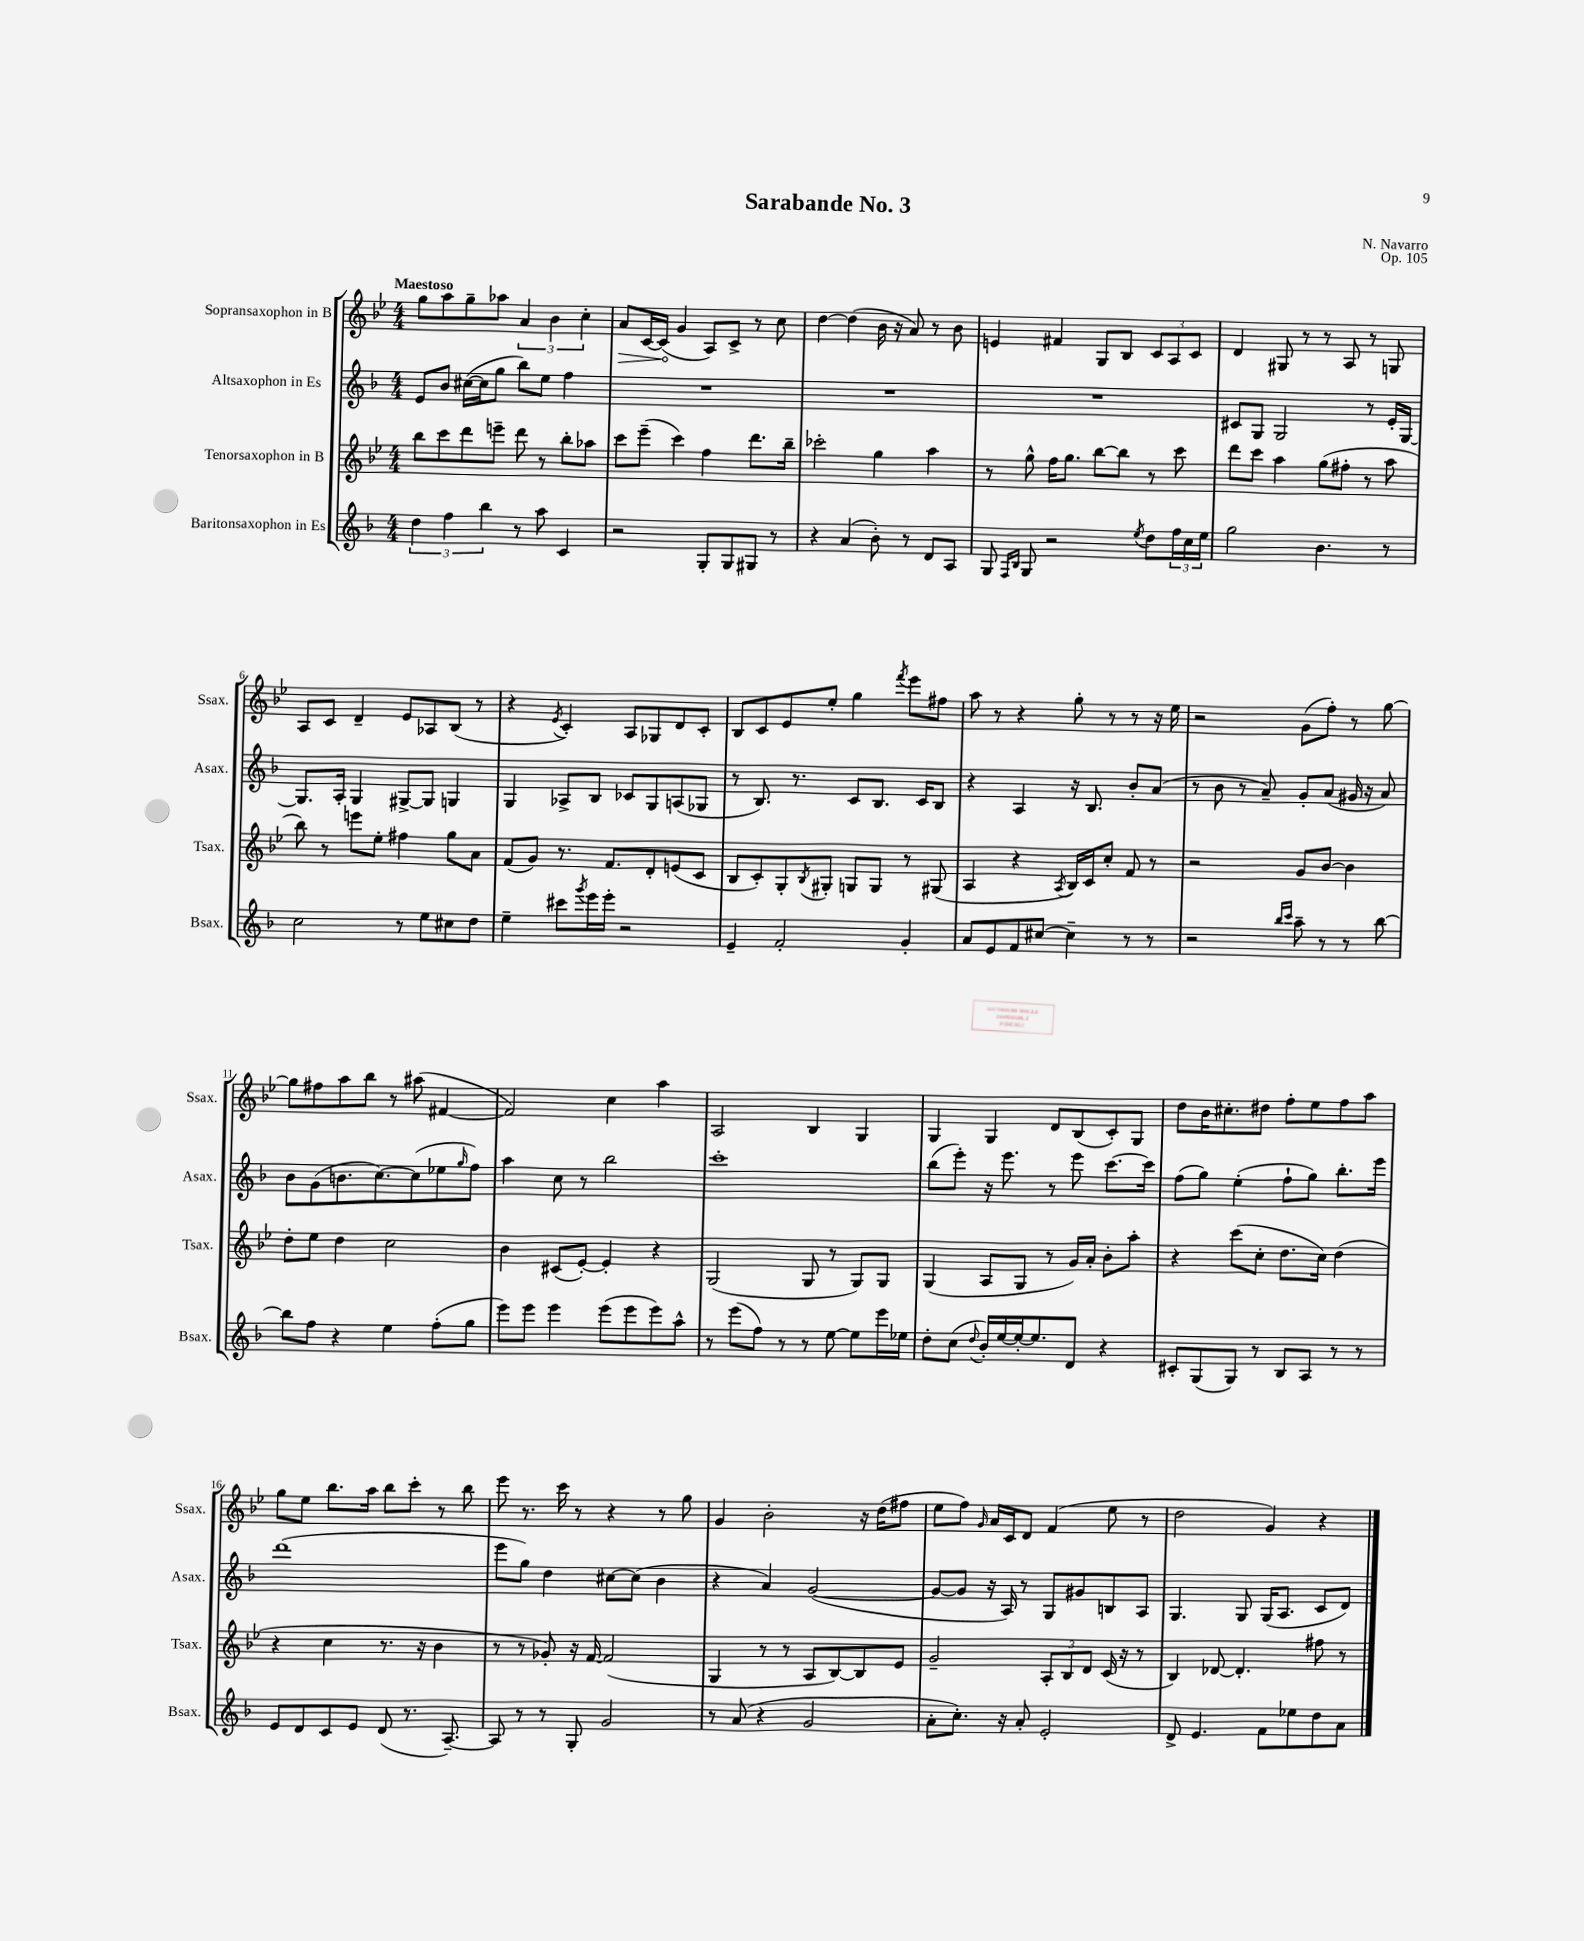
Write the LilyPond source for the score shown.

\header { title = "Sarabande No. 3" composer = "N. Navarro" opus = "Op. 105" }
<<
\new StaffGroup <<
\new Staff = "s0" \with { instrumentName = "Sopransaxophon in B" shortInstrumentName = "Ssax." } {
    \clef treble \key bes \major \numericTimeSignature \time 4/4 \tempo "Maestoso"
    g''8 a''8 g''8-- aes''8 \tuplet 3/2 { a'4 bes'4 c''4-. } |
    \once \override Hairpin.circled-tip = ##t a'8\> c'16~ c'16\!( g'4 a8) c'8-> r8 c''8 |
    d''4~ d''4( bes'16 r16 a'8) r8 bes'8 |
    e'4 fis'4 g8 bes8 \tuplet 3/2 { c'8 a8 c'8 } |
    d'4 gis8 r8 r8 a8 r8 g8 |
    a8 c'8 d'4-- ees'8 aes8 bes8( r8 |
    r4 \acciaccatura { ees'8 } c'4-.) a8 ges8 d'8 c'8-. |
    bes8 c'8 ees'8 ees''8-. g''4 \acciaccatura { f'''8 } ees'''8 fis''8 |
    a''8 r8 r4 g''8-. r8 r8 r16 ees''16 |
    r2 g'8( f''8-.) r8 g''8~ |
    g''8 fis''8 a''8 bes''8 r8 ais''8( fis'4~ |
    fis'2) c''4 a''4 |
    a2 bes4 g4 |
    g4 g4 d'8 bes8( c'8-.) g8 |
    d''8 bes'16 cis''8.-. dis''8 f''8-. ees''8 f''8 a''8 |
    g''8 ees''8 bes''8. a''16 bes''8 c'''8-. r8 bes''8 |
    ees'''8 r8. c'''16 r8 r4 r8 g''8 |
    g'4 bes'2-. r16 d''16( fis''8 |
    ees''8 f''8) \grace { g'16 } a'16 c'16 d'8 f'4( ees''8 r8 |
    d''2 g'4) r4 \bar "|." |
}
\new Staff = "s1" \with { instrumentName = "Altsaxophon in Es" shortInstrumentName = "Asax." } {
    \clef treble \key f \major \numericTimeSignature \time 4/4
    e'8 bes'8 cis''16~( cis''16 g''8 bes''8) e''8 f''4 |
    R1 |
    R1 |
    R1 |
    cis'8 g8 g2 r8 e'16-. g16~ |
    g8. a16-. g4 gis8~-> gis8 g4 |
    g4 aes8-> bes8 ces'8 g8 a8( ges8 |
    r8 bes8.) r8. c'8 bes8. c'16 bes8 |
    r4 a4 r16 bes8. bes'8-. a'8( |
    r8 bes'8 r8 a'8--) g'8-. a'8( gis'16 r16 a'8) |
    bes'8 g'8( b'8. c''8.~) c''8( ees''8 \grace { g''16 } f''8) |
    a''4 c''8 r8 bes''2 |
    c'''1-. |
    bes''8( e'''8-.) r16 e'''8. r8 e'''8 c'''8.~ c'''16 |
    f''8( g''8) e''4-.( f''8-! g''8) bes''8.-. e'''16 |
    d'''1( |
    e'''8 g''8) d''4 cis''8~ cis''8( bes'4 |
    r4 a'4) g'2~( |
    g'8~ g'8 r16 a16) r8 g8 gis'8 b8 a8 |
    g4. g8 g16( a8. c'8 d'8) \bar "|." |
}
\new Staff = "s2" \with { instrumentName = "Tenorsaxophon in B" shortInstrumentName = "Tsax." } {
    \clef treble \key bes \major \numericTimeSignature \time 4/4
    bes''8 c'''8 d'''8 e'''8-- d'''8 r8 bes''8-. aes''8 |
    c'''8 ees'''8--( c'''4) f''4 d'''8. bes''16-- |
    ces'''2-. g''4 a''4 |
    r8 g''8-^ f''16 g''8. bes''8~ bes''8 r8 c'''8 |
    d'''8 c'''8 a''4 g''8( fis''8-. r8 a''8 |
    bes''8) r8 e'''8 ees''8-. fis''4 g''8 a'8 |
    f'8( g'8) r8. f'8. d'8-. e'8( c'8 |
    bes8 c'8-.) g8-. \acciaccatura { bes8 } gis8-. g8 g8 r8 gis8( |
    a4 r4 \acciaccatura { a8 } bes16) c'16 c''8-. f'8 r8 |
    r2 g'8 bes'8~ bes'4 |
    d''8-. ees''8 d''4 c''2 |
    bes'4 cis'8( ees'8~-.) ees'4-. r4 |
    g2( g8 r8 g8) g8 |
    g4( a8 g8 r8 g'16) a'16-. bes'8-. a''8-. |
    r4 c'''8( c''8-. d''8. c''16) d''4( |
    r4 c''4 r8. r16 bes'4 |
    r8 r8 ges'8-.) r16 f'16~ f'2( |
    g4 r8 r8 a8 bes8~) bes8 ees'8 |
    g'2-- \tuplet 3/2 { a8-. bes8 d'8 } c'16( r16 r8 |
    bes4) des'8~ des'4.-. fis''8 r8 \bar "|." |
}
\new Staff = "s3" \with { instrumentName = "Baritonsaxophon in Es" shortInstrumentName = "Bsax." } {
    \clef treble \key f \major \numericTimeSignature \time 4/4
    \tuplet 3/2 { d''4 f''4 bes''4 } r8 a''8 c'4 |
    r2 g8-. g8 gis8 r8 |
    r4 a'4( bes'8-.) r8 d'8 a8 |
    g8 \grace { f16 bes16 } g8 r2 \acciaccatura { e''8 } d''8 \tuplet 3/2 { f''16 c''16 e''16 } |
    g''2 bes'4. r8 |
    c''2 r8 e''8 cis''8 d''8 |
    e''4-- cis'''8 \acciaccatura { g'''8 } e'''16 e'''16-. r2 |
    e'4-- f'2-. g'4-. |
    a'8 e'8 f'8 cis''8~ cis''4-- r8 r8 |
    r2 \grace { bes''16 c'''16 } a''8-- r8 r8 bes''8~ |
    bes''8 f''8 r4 e''4 f''8-.( g''8 |
    e'''8) e'''8 e'''4 e'''8( e'''8 e'''8) a''8-^ |
    r8 e'''8( f''8) r8 r8 e''8~ e''8 e'''16 ees''16 |
    d''8-. c''8( \appoggiatura { d''8 } bes'16-.) e''16~ e''16~-. e''8. d'8 r4 |
    cis'8-. g8( g8) r8 bes8 a8 r8 r8 |
    e'8 d'8 c'8 e'8 d'8( r8. a8.~--) |
    a8 r8 r8 g8-. g'2 |
    r8 a'8( r4 g'2 |
    a'8-. c''8.-.) r16 a'8-. e'2-. |
    d'8-> e'4. f'8 ees''8 d''8 a'8 \bar "|." |
}
>>
>>
